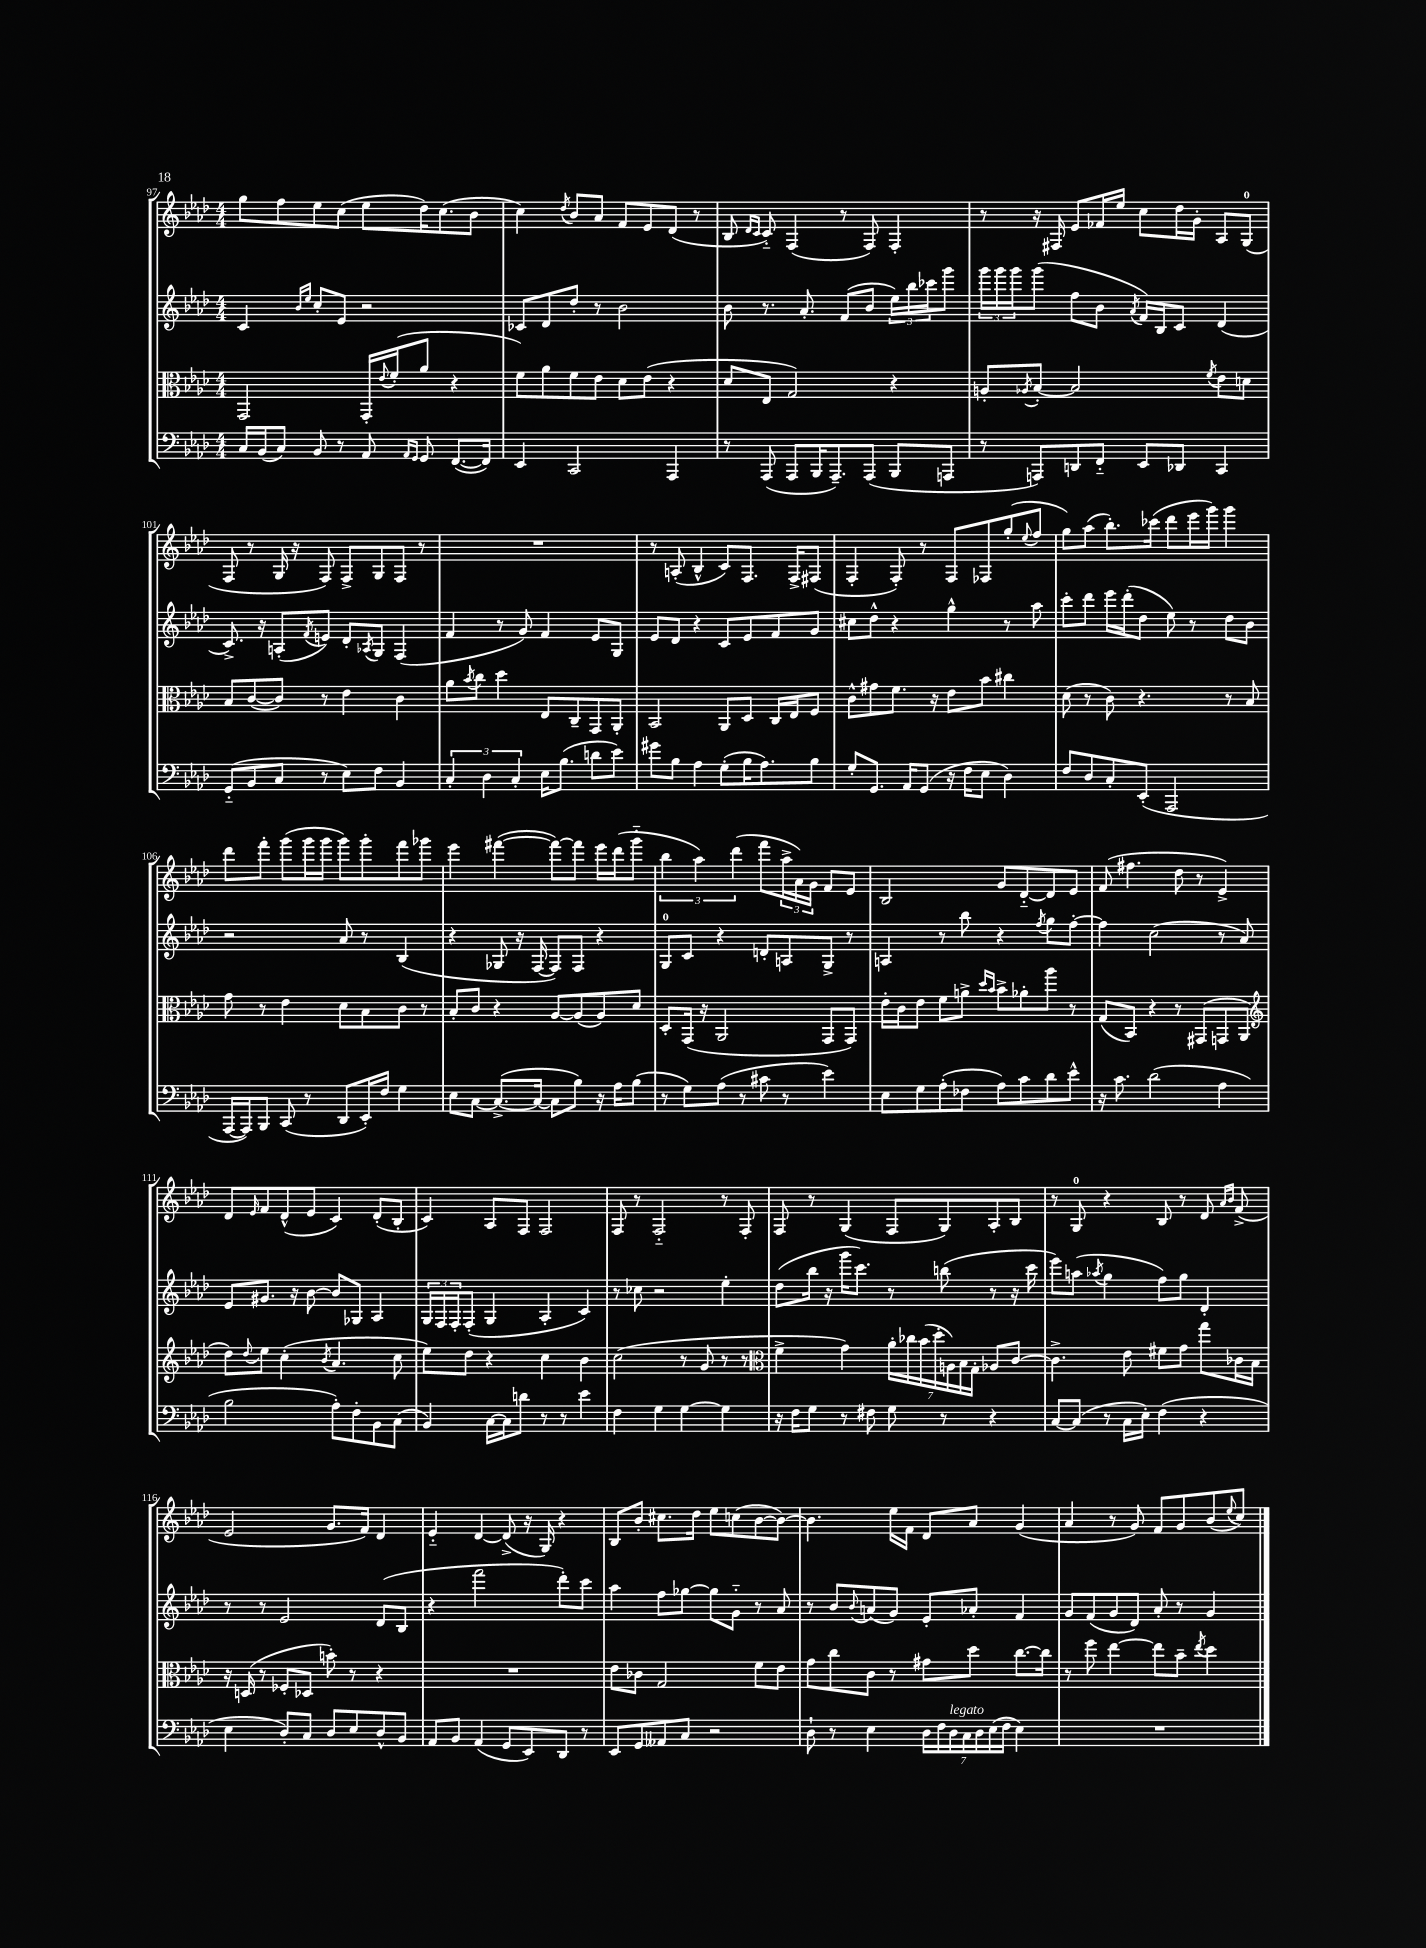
<<
\new StaffGroup <<
\new Staff = "s0" {
    \clef treble \key aes \major \numericTimeSignature \time 4/4
    g''8 f''8 ees''8 c''8( ees''8 des''16) c''8.( bes'8 |
    c''4) \acciaccatura { des''8 } bes'8 aes'8 f'8 ees'8 des'8( r8 |
    bes8 \grace { des'16 c'16 } c'8-_) f4( r8 f8) f4-. |
    r8 r16 fis16 ees'8 fes'16 ees''16 c''8 des''16 g'16-. aes8 g8-0( |
    f8 r8 g16 r16 f8) f8-> g8 f8 r8 |
    R1 |
    r8 a8-.( bes4-^ c'8) f8. f16-> fis8( |
    f4-. f8-.) r8 f8 fes8 g''8-.( \appoggiatura { ees''8 } f''8 |
    g''8) aes''8( bes''8.-.) ces'''16( des'''8 ees'''16 g'''16) g'''4 |
    des'''8 f'''8-. g'''8( g'''16 g'''16 g'''8) g'''8-. f'''8 ges'''8 |
    ees'''4 fis'''4~( fis'''8~) fis'''8 ees'''16 des'''16( g'''8-_ |
    \tuplet 3/2 { bes''4 aes''4) des'''4( } f'''8 \tuplet 3/2 { aes''16-> aes'16) g'16 } f'8 ees'8 |
    bes2 g'8 des'8~-_ des'8 ees'8 |
    f'8( fis''4. des''8 r8 ees'4->) |
    des'8 \grace { ees'16 } f'8 des'8-^( ees'8 c'4) des'8-.( bes8-. |
    c'4) aes8 f8 f2 |
    f8 r8 f2-_ r8 f8-. |
    f8 r8 g4( f8 g8) aes8-. bes8 |
    r8 g8-0 r4 bes8 r8 des'8 \grace { aes'16 bes'16 } f'8->( |
    ees'2 g'8. f'16) des'4 |
    ees'4-_ des'4~ des'8->( r16 g16) r4 |
    bes8 bes'8-. cis''8. des''16 ees''8 c''8( bes'8~ bes'8~) |
    bes'4. ees''16 f'16 des'8 aes'8 g'4( |
    aes'4 r8 g'8) f'8 g'8 bes'8( \appoggiatura { ees''8 } c''8) \bar "|." |
}
\new Staff = "s1" {
    \clef treble \key aes \major \numericTimeSignature \time 4/4
    c'4 \grace { bes'16 ees''16 } c''8-. ees'8 r2 |
    ces'8 des'8 des''8-. r8 bes'2 |
    bes'8 r8. aes'8.-. f'8( bes'8 \tuplet 3/2 { ees''16) bes''16 ces'''16 } g'''8 |
    \tuplet 3/2 { g'''16 g'''16 g'''16 } g'''8( f''8 bes'8 \acciaccatura { aes'8 } f'16) bes16 c'8 des'4( |
    c'8.->) r16 a8-.( \acciaccatura { f'8 } e'8) des'8-. \acciaccatura { aes8 } g8 f4( |
    f'4 r8 g'8) f'4 ees'8 g8 |
    ees'8 des'8 r4 c'8 ees'8 f'8 g'8 |
    cis''8 des''8-^ r4 g''4-^ r8 aes''8 |
    c'''8-. des'''8 ees'''16 des'''16-.( des''8 ees''8) r8 des''8 bes'8 |
    r2 aes'8 r8 bes4( |
    r4 ges8 r16 f16~ f8) f8 r4 |
    g8-0 c'8 r4 d'8-. a8 g8-> r8 |
    a4 r8 bes''8 r4 \acciaccatura { f''8 } g''8 f''8~-. |
    f''4 c''2( r8 aes'8) |
    ees'8 gis'8. r16 bes'8~ bes'8 ges8 aes4 |
    \tuplet 3/2 { g16 f16 f16-. } f8-.( g4 aes4-. c'4) |
    r8 ces''8 r2 ees''4-. |
    des''8( bes''16 r16 g'''16 c'''8.) r8 b''8( r8 r16 c'''16 |
    ees'''8) a''8( \acciaccatura { aes''8 } g''4 f''8) g''8 des'4-. |
    r8 r8 ees'2 des'8( bes8 |
    r4 f'''2 des'''8-.) c'''8 |
    aes''4 f''8 ges''8~ ges''8 g'8-_ r8 aes'8 |
    r8 bes'8 \appoggiatura { bes'8 } a'8( g'8) ees'8-. aes'8-. f'4 |
    g'8 f'8( g'8 des'8) aes'8-. r8 g'4 \bar "|." |
}
\new Staff = "s2" {
    \clef alto \key aes \major \numericTimeSignature \time 4/4
    g,2 g,16-. \appoggiatura { ees'8 } f'16-.( aes'8 r4 |
    f'8) aes'8 f'8 ees'8 des'8 ees'8( r4 |
    des'8 ees8 g2) r4 |
    a8-. \acciaccatura { aes8 } bes8~-. bes2 \acciaccatura { f'8 } ees'8 d'8 |
    bes8 c'8~( c'8) r8 ees'4 c'4 |
    aes'8 \acciaccatura { bes'8 } c''8 des''4 ees8 c8-- g,8 aes,8-. |
    bes,2 aes,8 des8 c16 ees16 f8 |
    c'8-^ gis'8 f'8. r16 ees'8 bes'8 cis''4 |
    des'8( r8 c'8) r4. r8 bes8 |
    g'8 r8 ees'4 des'8 bes8 c'8 r8 |
    bes8-. c'8 r4 aes8~ aes8( aes8) des'8 |
    des8-. g,16( r16 aes,2 g,8 g,8) |
    ees'16-. c'16 ees'8 f'8 a'8-> \grace { des''16 bes'16 } bes'8-> aes'8-. aes''8 r8 |
    g8( bes,8) r4 r8 gis,8( g,8 aes,8 |
    \clef treble des''8) \appoggiatura { des''8 } ees''8 c''4-.( \acciaccatura { bes'8 } aes'4. c''8 |
    ees''8) des''8 r4 c''4 bes'4 |
    c''2( r8 g'8 r8 r8 |
    \clef alto f'4-> g'4) \tuplet 7/4 { aes'16-. ces''16 bes'16( des''16-. a16) bes16 g16-. } aes8 c'8~ |
    c'4.-> ees'8 fis'8 g'8 g''8 ces'16 bes16 |
    r16 d16( r8 fes8-. des8 b'8-.) r8 r4 |
    R1 |
    ees'8 ces'8 g2 f'8 ees'8 |
    g'8 c''8 c'8 r8 gis'8 des''8 c''8.~ c''16 |
    r8 f''8 ees''4~ ees''8 bes'8-- \acciaccatura { ees''8 } des''4 \bar "|." |
}
\new Staff = "s3" {
    \clef bass \key aes \major \numericTimeSignature \time 4/4
    c16 bes,16( c8) bes,8 r8 aes,8 \grace { aes,16 g,16 } g,8 f,8.~( f,16) |
    ees,4 c,2 aes,,4 |
    r8 aes,,8( aes,,8 bes,,16 aes,,8.--) aes,,8( bes,,8 a,,8 |
    r8 a,,8) d,8 f,8-_ ees,8 des,8 c,4 |
    g,8-_( bes,8 c8 r8 ees8) f8 bes,4 |
    \tuplet 3/2 { c4-. des4 c4-. } ees16 bes8.( d'8 ees'8) |
    gis'8 bes8 aes4 g8-.( bes16 aes8.) bes8 |
    g8-. g,8. aes,16 g,8( r16 f16 ees8 des4) |
    f8 des8 c8-. ees,8-.( aes,,2 |
    aes,,16~ aes,,16) bes,,8 c,8( r8 des,8 ees,16-.) f16 g4 |
    ees8 c8~ c8.~->( c16~ c8 bes8) r16 aes16 bes8( |
    r8 g8) aes8( r8 cis'8 r8 ees'4) |
    ees8 g8 aes8-.( fes8 aes8) c'8 des'8 ees'8-^ |
    r16 c'8. des'2( aes4 |
    bes2 aes8-.) f8-. bes,8 c8( |
    bes,4) c16~ c16 d'8 r8 r8 ees'4 |
    f4 g4 g4~ g4 |
    r16 f16 g8 r8 fis8 g8 r8 r4 |
    c8~ c8( r8 c16 ees16-.) f4( r4 |
    ees4 des8-.) c8 des8 ees8 des8-^ bes,8 |
    aes,8 bes,8 aes,4( g,8 ees,8) des,8 r8 |
    ees,8 g,8 aeses,8 c8 r2 |
    des8-! r8 ees4 \tuplet 7/4 { des16 f16 des16^\markup { \italic "legato" } c16 des16 ees16( f16 } ees4) |
    R1 \bar "|." |
}
>>
>>
\layout { \context { \Score currentBarNumber = #97 } }
